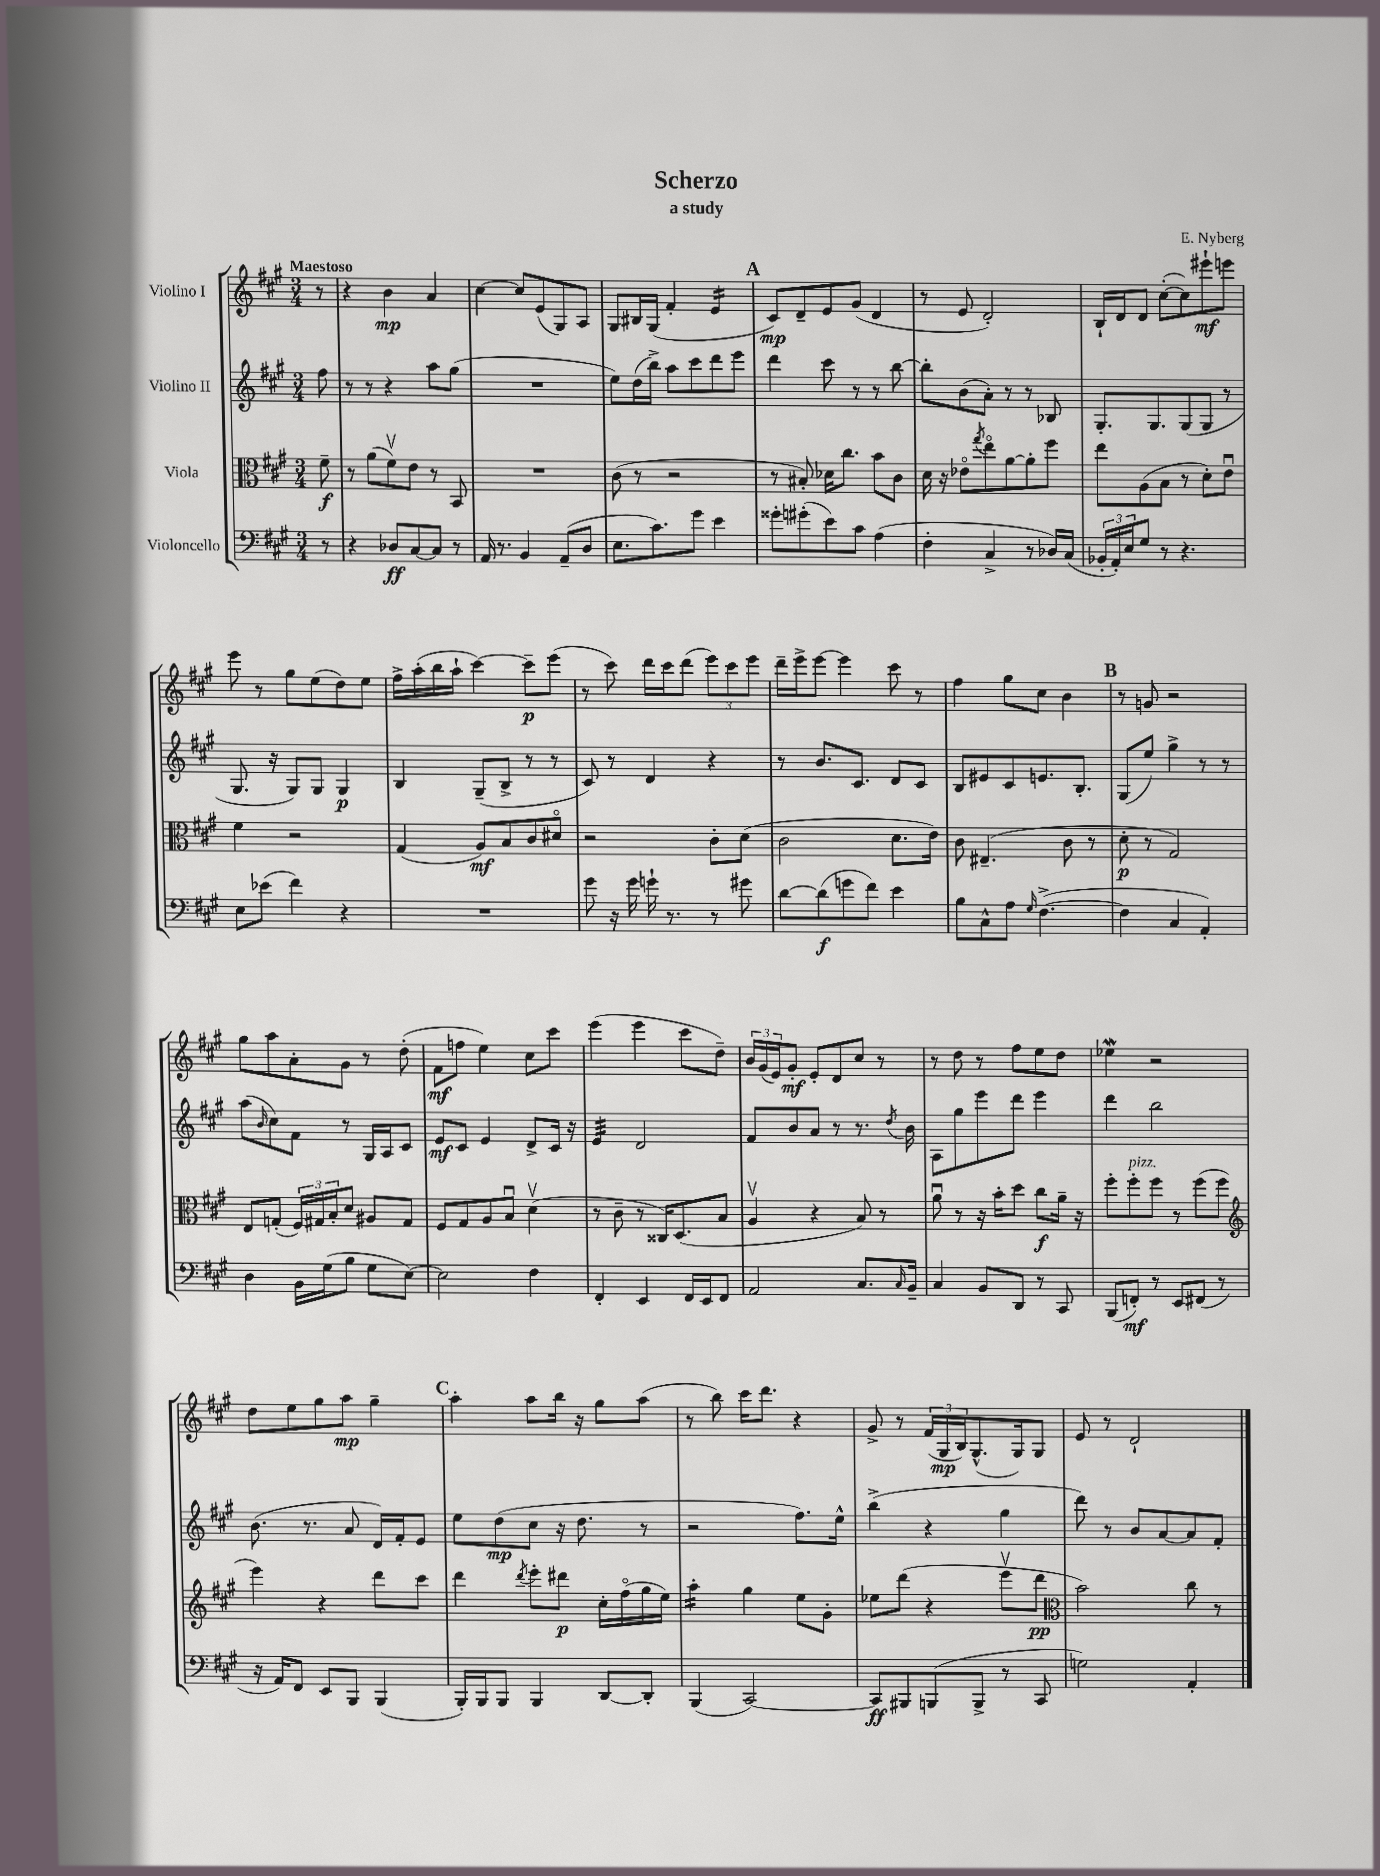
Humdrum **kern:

**kern	**kern	**kern	**kern
*staff4	*staff3	*staff2	*staff1
*clefF4	*clefC3	*clefG2	*clefG2
*k[f#c#g#]	*k[f#c#g#]	*k[f#c#g#]	*k[f#c#g#]
*M3/4	*M3/4	*M3/4	*M3/4
8r	8f#~	8ff#	8r
=	=	=	=
4r	8r	8r	4r
.	(8a	8r	.
8D-	8f#v)	4r	4b
[8C#	8e	.	.
8C#]	8r	8aa	4a
8r	8BB	(8gg#	.
=	=	=	=
16AA	2.r	2.r	[4cc#
8.r	.	.	.
4BB	.	.	8cc#]
.	.	.	(8e
(8AA~	.	.	8G#)
8D	.	.	8A
=	=	=	=
8.E	(8c#	8ee)	8G#
.	8r	(16dd	16B#
8.c#)	.	16bb^)	(16G#
.	2r	8aa	4f#'
8g#	.	8ccc#	.
4e	.	8ddd	4e
.	.	8eee	.
=	=	=	=
8g##'	8r	4ddd	8c#)
(8g#'	8B#')	.	8d~
8e)	16d-	8ccc#	8e
.	8.cc#	.	.
8c#	.	8r	(8g#
(4A	8b	8r	4d
.	8c#	[8bb	.
=	=	=	=
4F#'	16d	8bb']	8r
.	16r	.	.
.	8e-o	(8b	8e
.	8qgg#	.	.
4C#^	8eeo	8a')	2d')
.	[8a	8r	.
8r	8a']	8r	.
16D-)	8ff#	8B-	.
(16C#	.	.	.
=	=	=	=
24BB-'	8ee	8.G#'	16B`
24AA')	.	.	.
.	.	.	16d
24E	.	.	.
8G#	(8A	.	8d
.	.	8.G#	.
8r	8B	.	([8cc#'
4.r	8r	(8G#	8cc#])
.	8d')	8G#	8eee#`
.	8eu	8r	8eee
=	=	=	=
8E	4f#	8.G#	8eee
(8e-	.	.	8r
.	.	16r	.
4f#)	2r	8G#)	8gg#
.	.	8G#	(8ee
4r	.	4G#	8dd)
.	.	.	8ee
=	=	=	=
2.r	(4G#	4B	16ff#^
.	.	.	(16aa'
.	.	.	16bb
.	.	.	16aa`
.	8A)	(8G#~	[4ccc#)
.	8B	8B^	.
.	8c#	8r	8ccc#~]
.	8d#o	8r	(8eee
=	=	=	=
8g#	2r	8c#)	8r
16r	.	8r	8ccc#)
16g#	.	.	.
16g`	.	4d	16ddd
8.r	.	.	16ccc#
.	.	.	(8ddd
8r	8c#'	4r	12eee)
.	.	.	12ccc#
8g#	(8d	.	.
.	.	.	12eee
=	=	=	=
[8d	2c#	8r	16ddd~
.	.	.	16eee^
(8d]	.	8.b	[8eee
8g	.	.	4eee]
.	.	8.c#	.
8f#)	.	.	.
4e	8.d	8d	8ccc#
.	.	8c#	8r
.	16e)	.	.
=	=	=	=
8B	8c#	8B	4ff#
8C#^^	(4.E#~	8e#	.
8A	.	8c#	8gg#
16qqG#	.	.	.
([4.F#^	.	8.e	8cc#
.	8c#	.	4b
.	.	8.B'	.
.	8r	.	.
=	=	=	=
4F#]	8d'	(8G#	8r
.	8r	8ee)	8g
4C#	2G#)	4gg#^	2r
4AA')	.	8r	.
.	.	8r	.
=	=	=	=
4D	8E	(8aa	8gg#
.	.	16qqb	.
.	(8G'	8cc#)	8aa
16BB	24F#)	8f#	8a'
.	24G#	.	.
(16G#	.	.	.
.	24B'	.	.
8B	8d	8r	8g#
8G#	8A#	16G#	8r
.	.	16A	.
[8E)	8G#	8c#	(8dd'
=	=	=	=
2E]	8F#	8e	8f#
.	8G#	8c#	8ff
.	8A	4e	4ee)
.	8Bu	.	.
4F#	(4dv	8d^	8cc#
.	.	16c#	8ccc#
.	.	16r	.
=	=	=	=
4FF#'	8r	4e	(4eee
.	8c#~	.	.
4EE	8r	2d	4eee
.	16C##)	.	.
.	(8.D	.	.
16FF#	.	.	8ccc#
16EE	.	.	.
8FF#	8B	.	8dd~)
=	=	=	=
2AA	4Av	8f#	24b
.	.	.	(24g#
.	.	.	24e)
.	.	8b	8g#'
.	4r	8a	8e'
.	.	8r	8d
8.C#	8B)	8.r	8cc#
.	8r	.	8r
16qqC#	.	8qdd	.
16BB~	.	16b	.
=	=	=	=
4C#	8au	8A	8r
.	8r	8gg#	8dd
8BB	16r	8eee	8r
.	16b'	.	.
8DD	8dd	8ddd	8ff#
8r	8cc#	4eee	8ee
8CC#	16a~	.	8dd
.	16r	.	.
=	=	=	=
(8BBB	8ff#'	4ddd	4ee-
8FF')	8ff#'	.	.
8r	8ff#	2bb	2r
8EE	8r	.	.
(8FF#	(8ff#	.	.
8r	8ff#	.	.
=	=	=	=
*	*clefG2	*	*
16r	4eee)	(8.b	8dd
16AA)	.	.	.
8FF#	.	.	8ee
.	.	8.r	.
8EE	4r	.	8gg#
8BBB	.	8a	8aa
(4BBB	8ddd	16d)	4gg#~
.	.	16f#'	.
.	8ccc#	8e	.
=	=	=	=
16BBB')	4ddd	8ee	4aa'
16BBB	.	.	.
8BBB	.	(8dd	.
.	8qddd	.	.
4BBB	8eee'	8cc#	8aa
.	8ddd#	16r	16bb
.	.	8.dd	16r
[8DD	16cc#'	.	8gg#
.	(16ff#o	.	.
8DD']	16gg#	8r	(8aa
.	16ee)	.	.
=	=	=	=
(4BBB	4aa'	2r	8r
.	.	.	8bb)
[2CC#)	4gg#	.	16ccc#
.	.	.	8.ddd
.	8ee	8.ff#)	4r
.	8g#'	.	.
.	.	16ee^^	.
=	=	=	=
8CC#]	8ee-	(4bb^	8g#^
8BBB#	(8ddd	.	8r
(8BBB	4r	4r	(24f#
.	.	.	24G#
.	.	.	24B)
8BBB^	.	.	(8.G#^^
8r	8eeev	4gg#	.
.	.	.	16G#)
8CC#	8ddd	.	8G#
=	=	=	=
*	*clefC3	*	*
2G)	2b)	8ddd)	8e
.	.	8r	8r
.	.	8b	2d`
.	.	[8a	.
4AA'	8cc#	8a]	.
.	8r	8f#'	.
==	==	==	==
*-	*-	*-	*-
